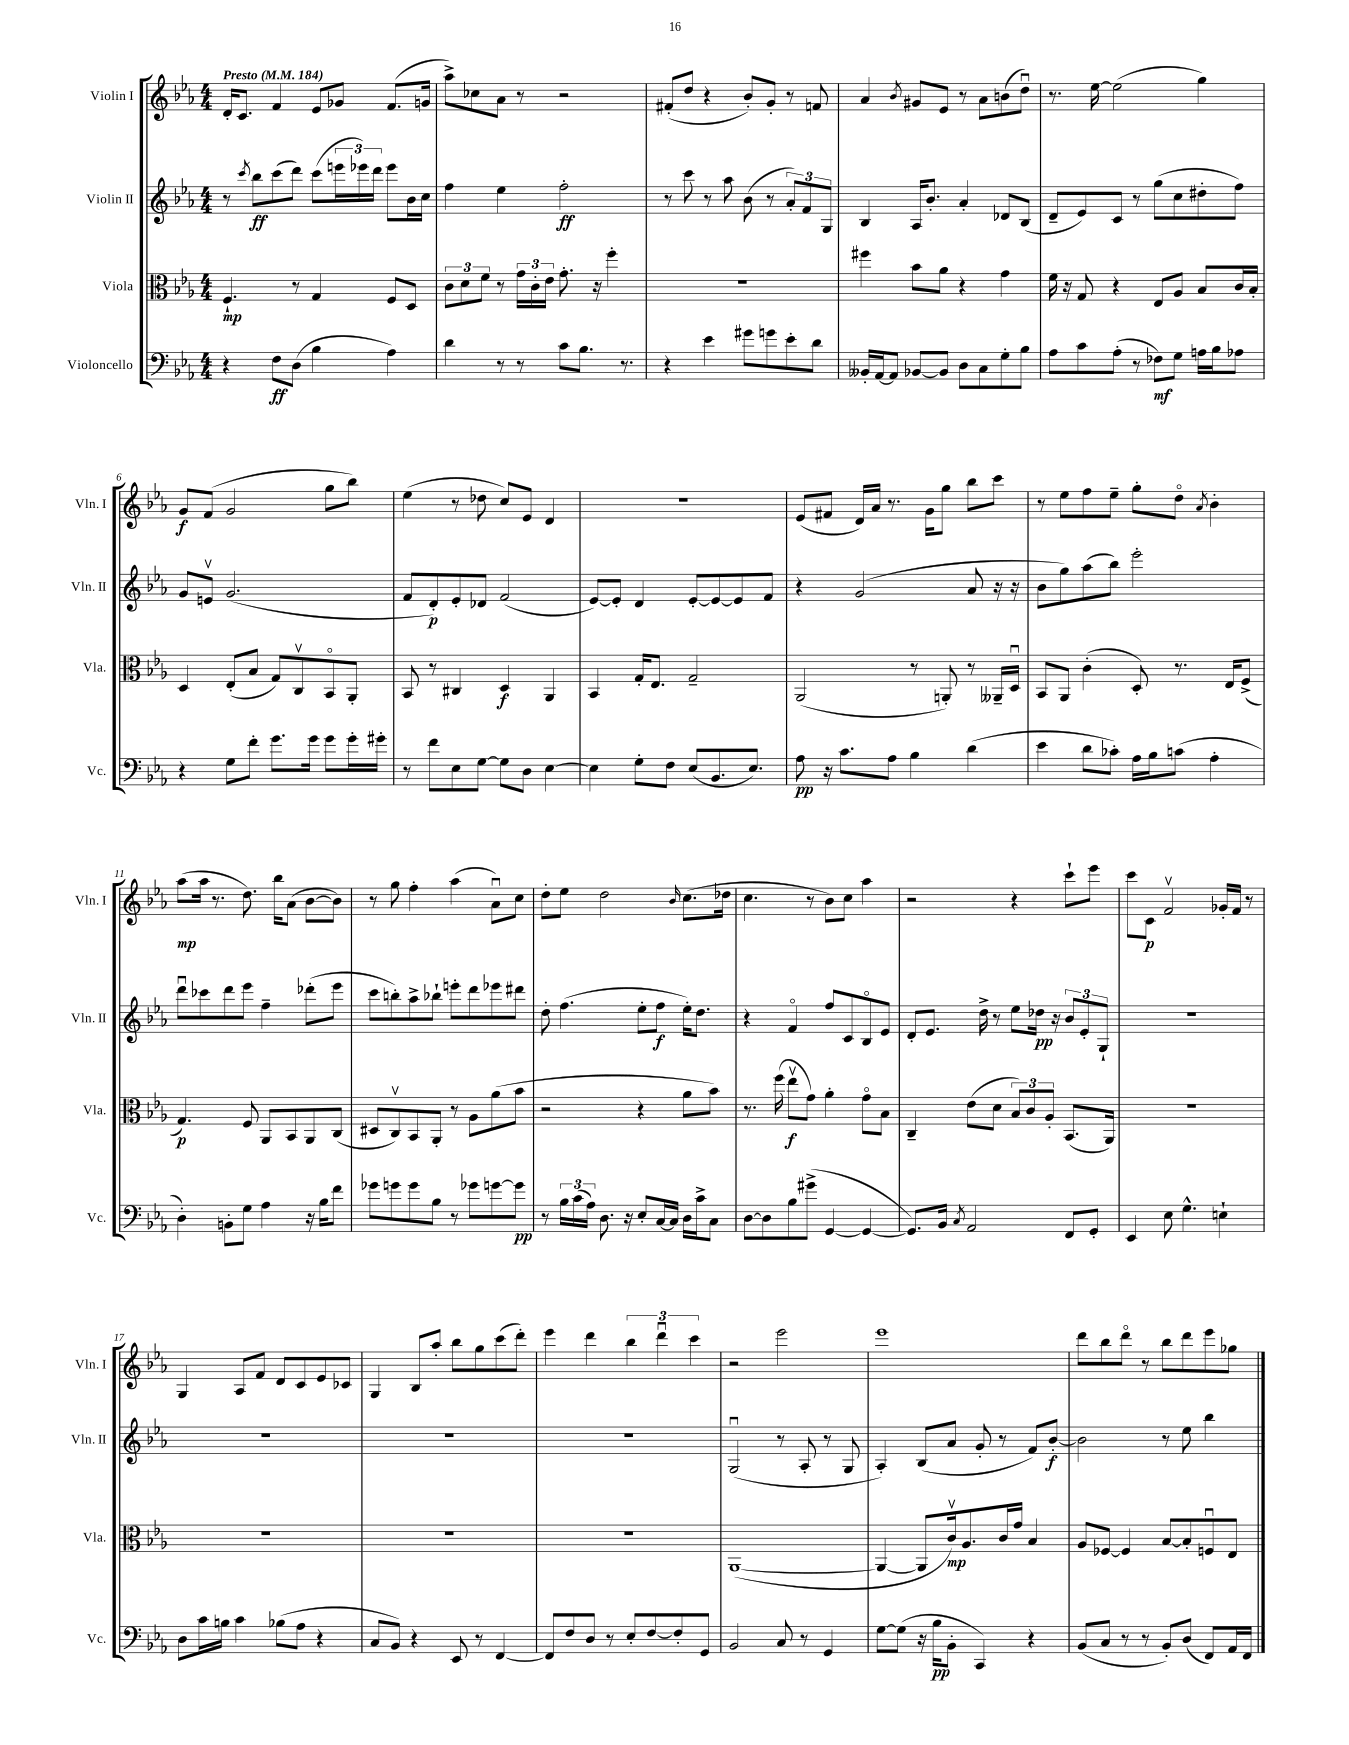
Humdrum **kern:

**kern	**dynam	**kern	**dynam	**kern	**dynam	**kern	**dynam
*part4	*part4	*part3	*part3	*part2	*part2	*part1	*part1
*staff4	*staff4	*staff3	*staff3	*staff2	*staff2	*staff1	*staff1
*I"Violoncello	*	*I"Viola	*	*I"Violin II	*	*I"Violin I	*
*I'Vc.	*	*I'Vla.	*	*I'Vln. II	*	*I'Vln. I	*
*clefF4	*	*clefC3	*	*clefG2	*	*clefG2	*
*k[b-e-a-]	*	*k[b-e-a-]	*	*k[b-e-a-]	*	*k[b-e-a-]	*
*M4/4	*	*M4/4	*	*M4/4	*	*M4/4	*
*MM184	*	*MM184	*	*MM184	*	*MM184	*
=1	=1	=1	=1	=1	=1	=1	=1
!	!	!	!	!	!	!LO:TX:a:B:t=Presto	!
4r	.	4.F`/	mp	8r	.	16d'/KL	.
.	.	.	.	.	.	8.c/J	.
.	.	.	.	8qccc/	.	.	.
.	.	.	.	8bb-\L	ff	.	.
8F\L	ff	.	.	(8ccc\	.	4f/	.
(8D\J	.	8r	.	8ddd\J)	.	.	.
4B-\	.	4G/	.	(8ccc\L	.	8e-/L	.
.	.	.	.	24eeen\L	.	8g-X/J	.
.	.	.	.	24eee-X\)	.	.	.
.	.	.	.	24ddd\JJ	.	.	.
4A-\)	.	8F/L	.	8eee-\L	.	(8.f/L	.
.	.	8D/J	.	16b-\L	.	.	.
.	.	.	.	16cc\JJ	.	16gn/Jk	.
=2	=2	=2	=2	=2	=2	=2	=2
4d\	.	12c\L	.	4ff\	.	8aa-^\L)	.
.	.	12d\	.	.	.	.	.
.	.	.	.	.	.	8cc-X\	.
.	.	12f\J	.	.	.	.	.
8r	.	8r	.	4ee-\	.	8a-\J	.
8r	.	24g\LL	.	.	.	8r	.
.	.	24c'\	.	.	.	.	.
.	.	24e-\JJ	.	.	.	.	.
8c\L	.	8.g'\	.	2ff'\	ff	2r	.
8.B-\J	.	.	.	.	.	.	.
.	.	16r	.	.	.	.	.
.	.	4ff'\	.	.	.	.	.
8.r	.	.	.	.	.	.	.
=3	=3	=3	=3	=3	=3	=3	=3
4r	.	1r	.	8r	.	(8f#X'/L	.
.	.	.	.	8ccc\	.	8dd/J	.
4e-\	.	.	.	8r	.	4r	.
.	.	.	.	8aa-\	.	.	.
8g#X\L	.	.	.	(8b-\	.	8b-'/L)	.
8gn\	.	.	.	8r	.	8g'/J	.
8e-'\	.	.	.	12a-'/L)	.	8r	.
.	.	.	.	12f/	.	.	.
8d\J	.	.	.	.	.	8fn/	.
.	.	.	.	12G/J	.	.	.
=4	=4	=4	=4	=4	=4	=4	=4
16BB--X'/LL	.	4ff#X\	.	4B-/	.	4a-/	.
[16AA-/J	.	.	.	.	.	.	.
8AA-/J]	.	.	.	.	.	.	.
.	.	.	.	.	.	8qb-/	.
[8BB-X/L	.	8b-\L	.	16A-/KL	.	8g#X/L	.
.	.	.	.	8.b-'/J	.	.	.
8BB-/J]	.	8a-\J	.	.	.	8e-/J	.
8D\L	.	4r	.	4a-'/	.	8r	.
8C\	.	.	.	.	.	8a-\L	.
8G'\	.	4g\	.	8d-X/L	.	(8bn\	.
8B-\J	.	.	.	(8B-/J	.	8ddu\J)	.
=5	=5	=5	=5	=5	=5	=5	=5
8A-\L	.	16f\	.	8d~/L	.	8.r	.
.	.	16r	.	.	.	.	.
8c\	.	8G/	.	8e-/)	.	.	.
.	.	.	.	.	.	[16ee-\	.
(8A-'\J	.	4r	.	8c/J	.	(2ee-\]	.
8r	.	.	.	8r	.	.	.
8F-X\L)	mf	8E-/L	.	(8gg\L	.	.	.
8G\J	.	8A-/J	.	8cc\	.	.	.
16An\LL	.	8B-/L	.	8dd#X'\	.	4gg\)	.
16B-\J	.	.	.	.	.	.	.
8A-X\J	.	16c/L	.	8ff\J)	.	.	.
.	.	16B-'/JJ	.	.	.	.	.
!!LO:LB:g=z
=6	=6	=6	=6	=6	=6	=6	=6
4r	.	4D/	.	8g/L	.	8g/L	f
.	.	.	.	8env/J	.	(8f/J	.
8G\L	.	(8E-'/L	.	(2.g/	.	2g/	.
8f'\J	.	8B-/J	.	.	.	.	.
8.g\L	.	8G/L)	.	.	.	.	.
.	.	8Cv/	.	.	.	.	.
16g\Jk	.	.	.	.	.	.	.
8g\L	.	8BB-/	.	.	.	8gg\L	.
16g'\L	.	8AA-'/J	.	.	.	8bb-\J)	.
16g#X'\JJ	.	.	.	.	.	.	.
=7	=7	=7	=7	=7	=7	=7	=7
8r	.	8BB-/	.	8f/L	.	(4ee-\	.
8f\L	.	8r	.	8d'/)	p	.	.
8E-\	.	4C#X/	.	8e-'/	.	8r	.
[8G\J	.	.	.	8d-X/J	.	8dd-X\	.
8G\L]	.	4D/	f	(2f/	.	8cc/L)	.
8D\J	.	.	.	.	.	8e-/J	.
[4E-\	.	4AA-/	.	.	.	4d/	.
=8	=8	=8	=8	=8	=8	=8	=8
4E-\]	.	4BB-/	.	[8e-/L)	.	1r	.
.	.	.	.	8e-'/J]	.	.	.
8G'\L	.	16G'/KL	.	4d/	.	.	.
.	.	8.E-/J	.	.	.	.	.
8F\J	.	.	.	.	.	.	.
(8E-/L	.	2G~/	.	[8e-'/L	.	.	.
8.BB-/	.	.	.	8e-/_	.	.	.
.	.	.	.	8e-/]	.	.	.
8.E-/J)	.	.	.	.	.	.	.
.	.	.	.	8f/J	.	.	.
=9	=9	=9	=9	=9	=9	=9	=9
8A-\	pp	(2AA-/	.	4r	.	(8e-/L	.
16r	.	.	.	.	.	8f#X/J	.
8.c\L	.	.	.	.	.	.	.
.	.	.	.	(2g/	.	16d/LL)	.
.	.	.	.	.	.	16a-/JJ	.
8A-\J	.	.	.	.	.	8.r	.
4B-\	.	8r	.	.	.	.	.
.	.	.	.	.	.	16g\KL	.
.	.	8AAn'/)	.	.	.	8gg\J	.
(4d\	.	8r	.	8a-/	.	8bb-\L	.
.	.	16AA--X~/LL	.	16r	.	8ccc\J	.
.	.	16Du/JJ	.	16r	.	.	.
=10	=10	=10	=10	=10	=10	=10	=10
4e-\	.	8BB-/L	.	8b-\L	.	8r	.
.	.	8AA-/J	.	8gg\)	.	8ee-\L	.
8d\L	.	(4c'\	.	(8aa-\	.	8ff\	.
8c-X'\J)	.	.	.	8bb-\J)	.	8ee-~\J	.
16A-\LL	.	8D'/)	.	2eee-'\	.	8gg'\L	.
16B-\J	.	.	.	.	.	.	.
(8cn\J	.	8.r	.	.	.	8dd\J	.
.	.	.	.	.	.	8qa-/	.
4A-'\	.	.	.	.	.	4b-'\	.
.	.	16E-/KL	.	.	.	.	.
.	.	(8F^/J	.	.	.	.	.
!!LO:LB:g=z
=11	=11	=11	=11	=11	=11	=11	=11
4D'\)	.	4.G/)	p	8dddu\L	.	(8aa-\L	mp
.	.	.	.	8ccc-X\	.	16aa-\Jk	.
.	.	.	.	.	.	8.r	.
8BBn'\L	.	.	.	8ddd\	.	.	.
8G\J	.	8F/	.	8eee-\J	.	8.dd\)	.
4A-\	.	8AA-/L	.	4ff~\	.	.	.
.	.	.	.	.	.	16bb-\KL	.
.	.	8BB-/	.	.	.	(8a-\J	.
16r	.	8AA-/	.	(8ddd-X'\L	.	[8b-\L	.
16B-\KL	.	.	.	.	.	.	.
8f\J	.	(8C/J	.	8eee-\J	.	8b-\J])	.
=12	=12	=12	=12	=12	=12	=12	=12
8g-X\L	.	8D#X/L	.	8ccc\L	.	8r	.
8gn\	.	8Cv/)	.	8bbn'\)	.	8gg\	.
8g\	.	8BB-/	.	8aa-^\	.	4ff'\	.
8B-\J	.	8AA-'/J	.	8bb-X`\J	.	.	.
8r	.	8r	.	8eeen'\L	.	(4aa-\	.
8g-X\L	.	8A-\L	.	8ddd\	.	.	.
[8gn\	.	(8a-\	.	8eee-X\	.	8a-u\L)	.
8g\J]	pp	8b-\J	.	8ddd#X\J	.	8cc\J	.
=13	=13	=13	=13	=13	=13	=13	=13
8r	.	2r	.	8dd'\	.	8dd'\L	.
24B-\LL	.	.	.	(4.ff\	.	8ee-\J	.
(24c\	.	.	.	.	.	.	.
24A-\JJ)	.	.	.	.	.	.	.
8.D\	.	.	.	.	.	2dd\	.
16r	.	.	.	.	.	.	.
8E-'/L	.	4r	.	8ee-'\L	.	.	.
[16C/L	.	.	.	8ff\J	f	.	.
16C/JJ]	.	.	.	.	.	.	.
.	.	.	.	.	.	16qqb-/	.
16D\LL	.	8a-\L	.	16ee-'\KL)	.	(8.cc\L	.
16c^\J	.	.	.	8.dd\J	.	.	.
8C\J	.	8b-\J)	.	.	.	.	.
.	.	.	.	.	.	16dd-X\Jk	.
=14	=14	=14	=14	=14	=14	=14	=14
[8D\L	.	8.r	.	4r	.	4.cc\	.
8D\]	.	.	.	.	.	.	.
.	.	(16ff\	.	.	.	.	.
8B-\	.	8ee-v\L	f	4f/	.	.	.
(8g#X^\J	.	8g\J)	.	.	.	8r	.
[4GG/	.	4a-'\	.	8ff/L	.	8b-\L)	.
.	.	.	.	8c/	.	8cc\J	.
4GG/_	.	8g\L	.	8B-/	.	4aa-\	.
.	.	8B-\J	.	8e-/J	.	.	.
=15	=15	=15	=15	=15	=15	=15	=15
8.GG/L])	.	4C~/	.	8d'/L	.	2r	.
.	.	.	.	8.e-/J	.	.	.
16BB-/Jk	.	.	.	.	.	.	.
8qC/	.	.	.	.	.	.	.
2AA-/	.	(8e-\L	.	.	.	.	.
.	.	.	.	16dd^\	.	.	.
.	.	8d\J	.	8r	.	.	.
.	.	12B-/L)	.	8ee-\L	.	4r	.
.	.	12c/	.	.	.	.	.
.	.	.	.	16dd-X\Jk	pp	.	.
.	.	12A-'/J	.	.	.	.	.
.	.	.	.	16r	.	.	.
8FF/L	.	(8.BB-/L	.	12b-/L	.	8ccc`\L	.
.	.	.	.	12e-'/	.	.	.
8GG'/J	.	.	.	.	.	8eee-\J	.
.	.	.	.	12G`/J	.	.	.
.	.	16AA-/Jk)	.	.	.	.	.
=16	=16	=16	=16	=16	=16	=16	=16
4EE-/	.	1r	.	1r	.	8ccc\L	.
.	.	.	.	.	.	8c\J	p
8E-\	.	.	.	.	.	2fv/	.
4.G^^\	.	.	.	.	.	.	.
4En`\	.	.	.	.	.	16g-X'/LL	.
.	.	.	.	.	.	16f/JJ	.
.	.	.	.	.	.	8r	.
!!LO:LB:g=z
=17	=17	=17	=17	=17	=17	=17	=17
8D\L	.	1r	.	1r	.	4G/	.
16c\L	.	.	.	.	.	.	.
16Bn\JJ	.	.	.	.	.	.	.
4c\	.	.	.	.	.	8A-/L	.
.	.	.	.	.	.	8f/J	.
(8B-X\L	.	.	.	.	.	8d/L	.
8A-\J	.	.	.	.	.	8c/	.
4r	.	.	.	.	.	8e-/	.
.	.	.	.	.	.	8c-X/J	.
=18	=18	=18	=18	=18	=18	=18	=18
8C/L	.	1r	.	1r	.	4G/	.
8BB-/J)	.	.	.	.	.	.	.
4r	.	.	.	.	.	8B-/L	.
.	.	.	.	.	.	8aa-'/J	.
8EE-/	.	.	.	.	.	8bb-\L	.
8r	.	.	.	.	.	8gg\	.
[4FF/	.	.	.	.	.	(8ccc\	.
.	.	.	.	.	.	8ddd'\J)	.
=19	=19	=19	=19	=19	=19	=19	=19
8FF/L]	.	1r	.	1r	.	4eee-\	.
8F/	.	.	.	.	.	.	.
8D/J	.	.	.	.	.	4ddd\	.
8r	.	.	.	.	.	.	.
8E-'/L	.	.	.	.	.	6bb-\	.
[8F/	.	.	.	.	.	.	.
.	.	.	.	.	.	6dddu\	.
8F'/]	.	.	.	.	.	.	.
.	.	.	.	.	.	6ccc\	.
8GG/J	.	.	.	.	.	.	.
=20	=20	=20	=20	=20	=20	=20	=20
2BB-/	.	([1AA-	.	(2Gu/	.	2r	.
8C/	.	.	.	8r	.	2eee-\	.
8r	.	.	.	8A-'/	.	.	.
4GG/	.	.	.	8r	.	.	.
.	.	.	.	8G/	.	.	.
=21	=21	=21	=21	=21	=21	=21	=21
[8G\L	.	4AA-/_	.	4A-'/)	.	1eee-	.
(8G\J]	.	.	.	.	.	.	.
16r	.	8AA-/L]	.	(8B-/L	.	.	.
16B-\KL	pp	.	.	.	.	.	.
8BB-'\J	.	16cv/k)	mp	8a-/J	.	.	.
.	.	8.A-/	.	.	.	.	.
4CC/)	.	.	.	8g'/	.	.	.
.	.	16c/L	.	8r	.	.	.
.	.	16g/JJ	.	.	.	.	.
4r	.	4B-/	.	8f/L)	.	.	.
.	.	.	.	[8b-'/J	f	.	.
=22	=22	=22	=22	=22	=22	=22	=22
(8BB-/L	.	8A-/L	.	2b-\]	.	8ddd\L	.
8C/J	.	[8F-X/J	.	.	.	8bb-\	.
8r	.	4F-/]	.	.	.	8ddd\J	.
8r	.	.	.	.	.	8r	.
8BB-'/L)	.	[8B-/L	.	8r	.	8bb-\L	.
(8D/J	.	8B-'/]	.	8ee-\	.	8ddd\	.
8FF/L)	.	8Fnu/	.	4bb-\	.	8eee-\	.
16AA-/L	.	8E-/J	.	.	.	8gg-X\J	.
16FF/JJ	.	.	.	.	.	.	.
==	==	==	==	==	==	==	==
*-	*-	*-	*-	*-	*-	*-	*-
